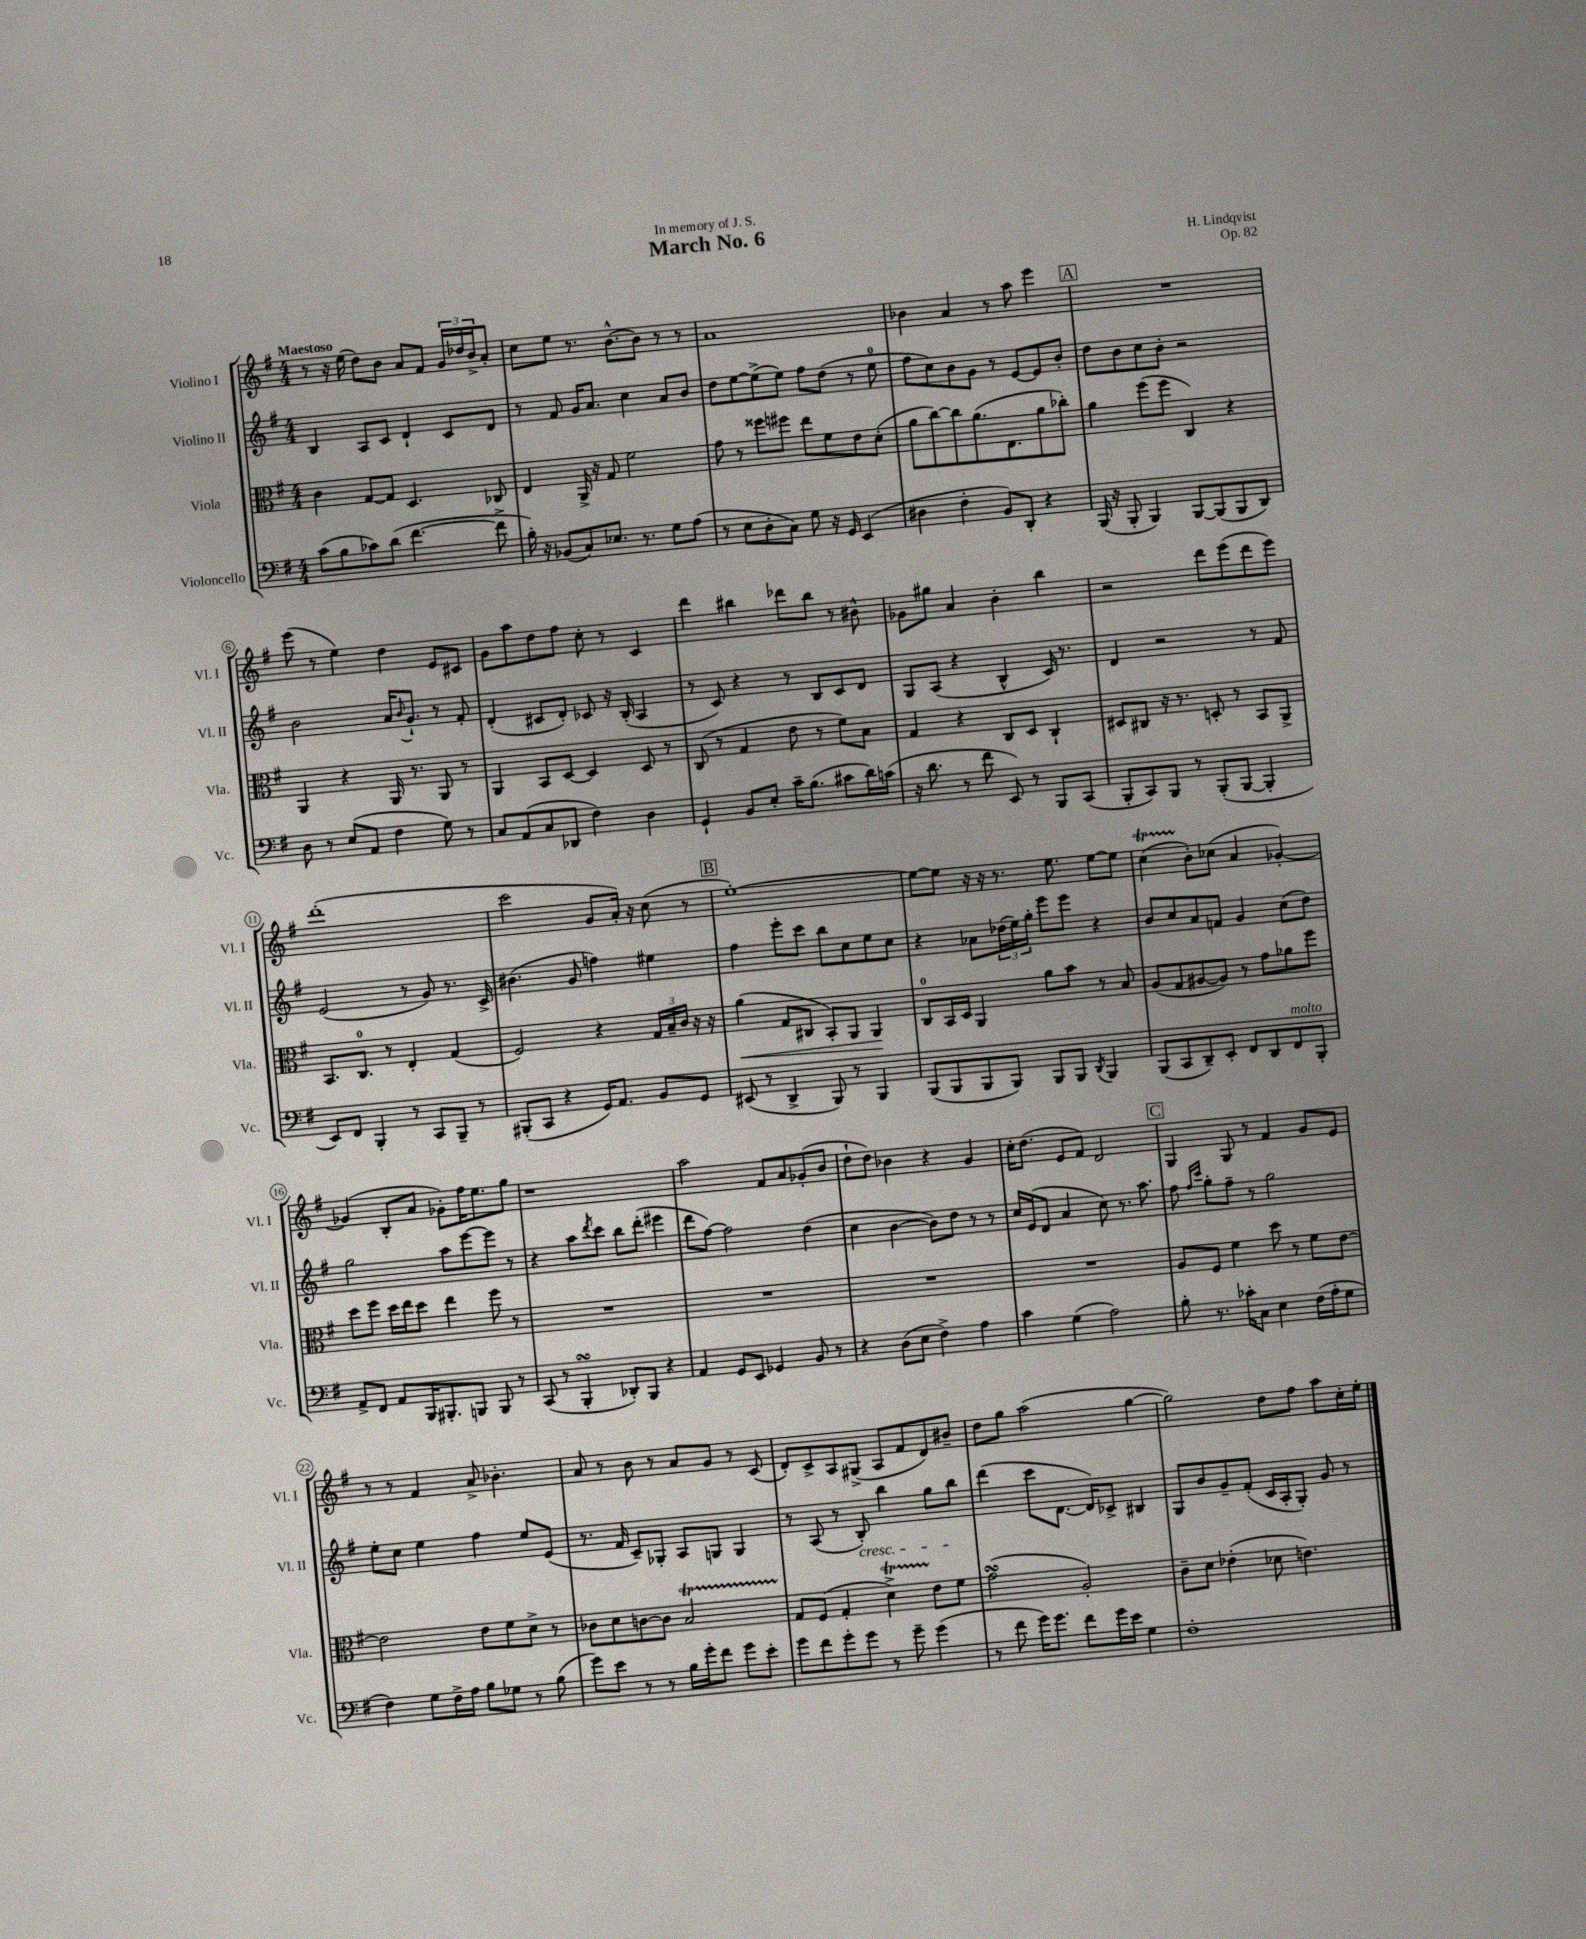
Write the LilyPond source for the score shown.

\header { title = "March No. 6" composer = "H. Lindqvist" dedication = "In memory of J. S." opus = "Op. 82" }
<<
\new StaffGroup <<
\new Staff = "s0" \with { instrumentName = "Violino I" shortInstrumentName = "Vl. I" } {
    \clef treble \key g \major \numericTimeSignature \time 4/4 \tempo "Maestoso"
    r8 r16 e''16( d''8) b'8 a'8 fis'8 \tuplet 3/2 { g'16 des''16 b'16-> } a'8-. |
    c''8 e''8 r8. b'8.~-^ b'8 r8 r8 |
    a'1 |
    bes'4 a'4 r8 a''8 e'''4 |
    \mark \markup { \box "A" } R1 |
    e'''8( r8 e''4) d''4 e'8 cis'8 |
    g'8 a''8 d''8 fis''8 c''8-. r8 c'4 |
    d'''4 bis''4 des'''8 bis''8 r8 bis'8-^ |
    ges'8 gis''8 a'4 b'4-. b''4 |
    r2 d'''8 e'''8( d'''8 e'''8) |
    d'''1-.( |
    c'''2 g'8 a'16-.) r16 c''8( r8 |
    \mark \markup { \box "B" } e''1~-.) |
    e''8~ e''8 r16 r16 r8. e''8. e''8~ e''8 |
    c''4\startTrillSpan( b'8-.\stopTrillSpan) ces''8( a'4 ges'4~-.) |
    ges'4( b8-. a'8 ges'8-.) fis''16 e''8. g''8 |
    r1 |
    a''2 fis'8 a'8 ges'8-.( b'8 |
    d''8-! d''8) bes'4 r4 g'4 |
    c''16-. d''8.( e'8 fis'8) d'2 |
    \mark \markup { \box "C" } g4 g8 r8 fis'4 g'8 e'8 |
    r8 r8 fis'4 a'8-> bes'4.-. |
    a'8 r8 b'8 r8 a'8 g'8 r8 c'8( |
    d'8-.) c'8-> a8 gis8->( a8 fis'8 d'8) bis'8-- |
    d''8 g''8 a''2( g''4~ |
    g''2) d''8 fis''8 a''8 c''16-. e''16-. \bar "|." |
}
\new Staff = "s1" \with { instrumentName = "Violino II" shortInstrumentName = "Vl. II" } {
    \clef treble \key g \major \numericTimeSignature \time 4/4
    b4 a8 c'8 d'4-! c'8 d'8 |
    r8 fis'8 g'16 a'8. c''4 a'8 b'8 |
    d''8 e''8~ e''8->( e''8) fis''8 d''8( r8 e''8-0 |
    fis''8 c''8) b'8 g'8 r8 e'8~ e'8 b'8-. |
    \mark \markup { \box "A" } d''8 b'8 c''8 b'8-. r2 |
    b'2 a'16 \appoggiatura { b'8 } g'8.-! r8 fis'8-. |
    d'4-.( cis'8 d'8-.) ces'8 r16 b16-.( a4 |
    r8 c'8) r4 r8 b8 c'8 d'8 |
    g8 a8( r4 b4-^ c'16) r8. |
    d'4 r2 r8 fis'8 |
    e'2( r8 g'8) r8. c'16-> |
    bis'4.( g'8 f''4) eis''4 |
    \mark \markup { \box "B" } fis''4 e'''8-. c'''8 b''8 c''8 e''8 c''8 |
    r4 aes'8 \tuplet 3/2 { des''16( e''16) g''16-. } e'''8 e'''8 r4 |
    b'8 c''8 a'8 f'8 g'4 c''8( d''8) |
    g''2 a''8 e'''8~ e'''8 r8 |
    r4 a''8 \acciaccatura { d'''8 } c'''8 b''8 d'''8-.( eis'''4 |
    d'''8 fis''8~) fis''2 d''4( |
    c''4 b'4~ b'8) d''8 r8 r8 |
    c''16 e'16( d'8 a'4 c''8) r8. a''8. |
    \mark \markup { \box "C" } fis''8 \grace { fis''16 c'''16 } g''8-. fis''8-- r8 g''2 |
    e''8-. c''8 e''4 fis''4 e''8 e'8( |
    r8. fis'16 c'8--) ges8-. a8 g8 g4 |
    r8 a8( r8 b8-.\cresc) b''4 g''8 b''8\! |
    d'''4( c'''8 d'8.~ d'16) ces'8-> bis4 |
    g8 b'8 g'8-- fis'8-.( c'16 a16-. g8-.) g'8 r8 \bar "|." |
}
\new Staff = "s2" \with { instrumentName = "Viola" shortInstrumentName = "Vla." } {
    \clef alto \key g \major \numericTimeSignature \time 4/4
    c'4 g8~ g8 d4. ces8 |
    e4 a,16-> r16 g8 fis'2 |
    g'8 r8 fisis''8 fis''8 e''8 fis'8 e'8 d'8-.( |
    a'8 c''8~) c''8 a'8.( e8. a'8 ces''8-.) |
    \mark \markup { \box "A" } a'4 fis''8( fis''8 c4) r4 |
    a,4 r4 a,16 r8. a,8 r8 |
    a,4 b,8 d8~ d4 d8 r8 |
    c8( r8 g4 e'8 r8 fis'8) b8 |
    g4 r4 c8 d8 c4-! |
    dis8 cis8 r16 r8. d8-. r8 b,8 a,8-> |
    b,8. c8.-0 r8 e4-. g4( |
    fis2) r4 \tuplet 3/2 { g16 b16-- c'16 } r16 r16 |
    \mark \markup { \box "B" } a'4\<( g8 cis8 b,8-.) a,8 a,4\! |
    c8-0 b,16 d16 a,4 a'8 b'8 r8 b8 |
    a8( g8 ais8~ ais8) r8 g'8 aes'8 fis''8 |
    d''8 fis''8 d''16 e''16 d''8 e''4 fis''8 r8 |
    R1 |
    R1 |
    R1 |
    R1 |
    \mark \markup { \box "C" } a8 fis8 fis'4 d''8 r8 fis'8 e'8~ |
    e'2 e'8 fis'8 d'8-> r8 |
    ces'8 d'8 c'8~ c'8 b2\startTrillSpan |
    g8\stopTrillSpan fis8( g4-. d'4->\startTrillSpan) e'8\stopTrillSpan fis'8 |
    g'2\turn( a2-.) |
    c'8-- d'8 ees'4-.( des'8 e'4.) \bar "|." |
}
\new Staff = "s3" \with { instrumentName = "Violoncello" shortInstrumentName = "Vc." } {
    \clef bass \key g \major \numericTimeSignature \time 4/4
    c'8( b8 ces'8) d'8( fis'4.~ fis'8-> |
    b16-.) r16 bes,8( c8) ees8. r8. g8 a8( |
    r8 e8 d8-. c8) g8 r16 g,16 e,4( |
    dis4 fis4-. b,8) d,8-. r4 |
    \mark \markup { \box "A" } b,,16( r16 b,,8-. b,,4) b,,8~ b,,8( b,,8 d,8) |
    d8 r8 e8( a,8 fis4 g8) r8 |
    c8 a,8( c8 des,8 fis4) d4 |
    g,4-! b,8 e8-. c'16-- b8.( cis'8 d'16) c'16( |
    r16 d'8. r8 fis'8 e,8) r8 b,,8 c,8( |
    b,,8-. c,8) b,,8 r8 b,,8-.( b,,8~ b,,4-. |
    e,8) fis,8 b,,4-. r8 c,8 b,,8-- r8 |
    bis,,8-.( c,8 r4 g,16) a,8. b,8 g,8 |
    \mark \markup { \box "B" } eis,8( r8 d,4-> b,,8) r8 b,,4 |
    b,,8( b,,8 b,,8 b,,8) b,,8 b,,8 \acciaccatura { d,8 } b,,4 |
    b,,8( c,8 d,8--) e,8-. fis,8 d,8 fis,8^\markup { \italic "molto" } b,,8-. |
    a,8-> fis,8 a,8 b,,16 bis,,8.-. b,,8 b,,8 r8 |
    c,8( r8 b,,4-.\turn des,8-.) b,,8 r4 |
    a,4 g,8 e,8 ges,4 b,8 r8 |
    r4 d8( e8 fis4->) a4 |
    c'4 g4( a2) |
    \mark \markup { \box "C" } b8-. r8. ces'16-. c8 e4 fis16( a16-. g8 |
    fis4) g8 fis16-> a16 b8 ges8 r8 b8( |
    g'8) e'8 r8 r8 b16 g'16-. fis'8 g'8 e'8-. |
    g'8 fis'8 g'8-. g'8 r8 g'8-- g'4( |
    r8 fis'8 g'16) g'8. fis'8 g'16 e'16 g4 |
    fis1-. \bar "|." |
}
>>
>>
\layout { \context { \Score \override BarNumber.stencil = #(make-stencil-circler 0.1 0.3 ly:text-interface::print) } }
